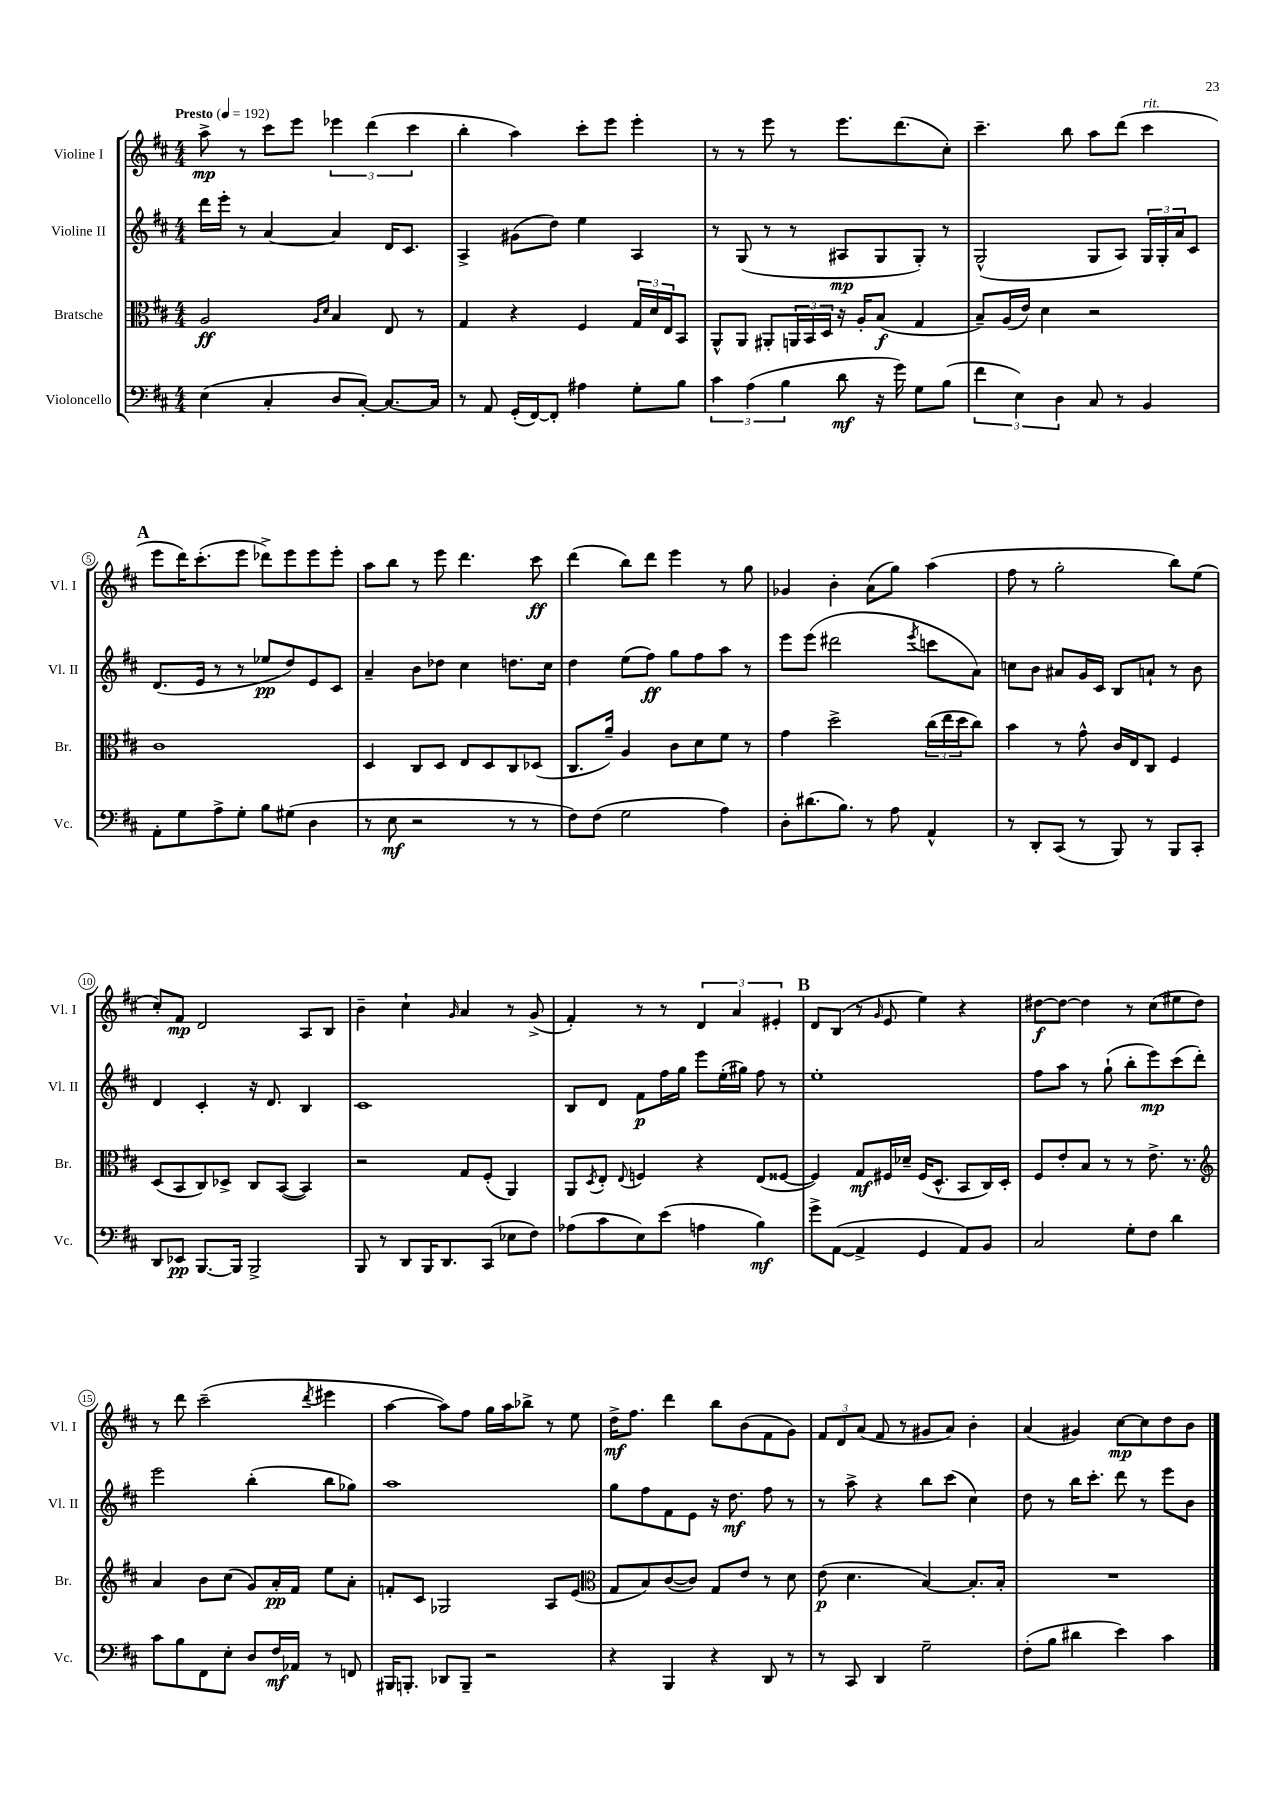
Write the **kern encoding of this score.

**kern	**kern	**kern	**kern
*staff4	*staff3	*staff2	*staff1
*clefF4	*clefC3	*clefG2	*clefG2
*k[f#c#]	*k[f#c#]	*k[f#c#]	*k[f#c#]
*M4/4	*M4/4	*M4/4	*M4/4
*MM192	*MM192	*MM192	*MM192
(4E\	2A/	16ddd\LL	8aa^\
.	.	16eee'\JJ	.
.	.	8r	8r
4C#'/	.	[4a/	8ccc#\L
.	.	.	8eee\J
.	16qqA/LL	.	.
.	16qqd/JJ	.	.
8D/L	4B/	4a/]	6eee-\
[8C#'/J)	.	.	.
.	.	.	(6ddd\
8.C#/_L	8E/	16d/LK	.
.	.	8.c#/J	.
.	.	.	6ccc#\
.	8r	.	.
16C#/]Jk	.	.	.
=	=	=	=
8r	4G/	4A^/	4bb'\
8AA/	.	.	.
(16GG'/LL	4r	(8g#\L	4aa\)
[16FF#/J)	.	.	.
8FF#'/]J	.	8dd\J)	.
4A#\	4F#/	4ee\	8ccc#'\L
.	.	.	8eee\J
8G'\L	24G/LL	4A/	4eee'\
.	24d/	.	.
.	24E/J	.	.
8B\J	8BB/J	.	.
=	=	=	=
6c#\	8AA^^/L	8r	8r
.	8AA/J	(8G/	8r
(6A\	.	.	.
.	8AA#'/L	8r	8eee\
6B\	.	.	.
.	24AA/L	8r	8r
.	24BB/	.	.
.	24D/JJ	.	.
8d\	16r	8A#/L	8.eee\L
.	16A'/LK	.	.
16r	(8B/J	8G/	.
16g\)	.	.	(8.ddd\
8G\L	4G/	8G'/J)	.
(8B\J	.	8r	8cc#'\J)
=	=	=	=
6f#\	8B~/L)	(2G^^/	4.ccc#~\
.	(16A/L	.	.
6E\)	.	.	.
.	16e/JJ)	.	.
.	4d\	.	.
6D\	.	.	.
.	.	.	8bb\
8C#/	2r	8G/L	8aa\L
8r	.	8A/J)	(8ddd\J
4BB/	.	24G/LL	4ccc#\
.	.	24G'/	.
.	.	24a/J	.
.	.	8c#/J	.
=	=	=	=
8AA'\L	1c#	(8.d/L	8eee\L
8G\	.	.	16ddd\K)
.	.	16e/Jk	(8.ccc#'\
8A^\	.	8r	.
8G'\J	.	8r	8eee\J
8B\L	.	8ee-/L	8ddd-^\L)
(8G#\J	.	8dd/)	8eee\
4D\	.	8e/	8eee\
.	.	8c#/J	8eee'\J
=	=	=	=
8r	4D/	4a~/	8aa\L
8E\	.	.	8bb\J
2r	8C#/L	8b\L	8r
.	8D/J	8dd-\J	8eee\
.	8E/L	4cc#\	4.ddd\
.	8D/	.	.
8r	8C#/	8.dd\L	.
8r	(8D-/J	.	8ccc#\
.	.	16cc#\Jk	.
=	=	=	=
8F#\L)	8.C#/L	4dd\	(4ddd\
(8F#\J	.	.	.
.	16a~/Jk)	.	.
2G\	4A/	(8ee\L	8bb\L)
.	.	8ff#\J)	8ddd\J
.	8c#\L	8gg\L	4eee\
.	8d\	8ff#\	.
4A\)	8f#\J	8aa\J	8r
.	8r	8r	8gg\
=	=	=	=
8D'\L	4g\	8eee\L	4g-/
(8.d#\	.	(8eee\J	.
.	2dd^\	2ddd#\	4b'\
8.B\J)	.	.	.
8r	.	.	(8a\L
8A\	.	.	8gg\J)
.	.	8qeee/	.
4AA^^/	(24cc#\LL	8ccc\L	(4aa\
.	24ee\	.	.
.	24dd\J	.	.
.	8cc#\J)	8a\J)	.
=	=	=	=
8r	4b\	8cc\L	8ff#\
8DD'/L	.	8b\J	8r
(8CC#/J	8r	8a#/L	2gg'\
8r	8g^^\	16g/L	.
.	.	16c#/JJ	.
8BBB/)	16c#/LL	8B/L	.
.	16E/J	.	.
8r	8C#/J	8a`/J	.
8BBB/L	4F#/	8r	8bb\L)
8CC#'/J	.	8b\	(8ee\J
=	=	=	=
8DD/L	(8D/L	4d/	8cc#'/L)
8EE-/J	8BB/	.	8f#/J
[8.BBB/L	8C#/)	4c#'/	2d/
.	8D-^/J	.	.
16BBB/]Jk	.	.	.
2BBB^/	8C#/L	16r	.
.	.	8.d/	.
.	([8BB/J	.	.
.	4BB/])	4B/	8A/L
.	.	.	8B/J
=	=	=	=
8BBB/	2r	1c#	4b~\
8r	.	.	.
8DD/L	.	.	4cc#`\
16BBB/K	.	.	.
8.DD/	.	.	.
.	.	.	16qqg/
.	8G/L	.	4a/
(8CC#/J	(8F#'/J	.	.
8E-\L	4AA/)	.	8r
8F#\J)	.	.	(8g^/
=	=	=	=
(8A-\L	8AA/L	8B/L	4f#'/)
.	8qD/	.	.
8c#\	8E'/J	8d/J	.
.	8qqE/	.	.
8E\)	4F/	8f#\L	8r
(8e\J	.	16ff#\L	8r
.	.	16gg\JJ	.
4A\	4r	8eee\L	6d/
.	.	(16ee'\L	.
.	.	.	6a/
.	.	16gg#\JJ)	.
4B\)	(8E/L	8ff#\	.
.	.	.	6e#'/
.	[8F##/J	8r	.
=	=	=	=
8g^\L	4F##/])	1ee'	8d/L
([8AA\J	.	.	(8B/J
4AA^/]	8G/L	.	8r
.	.	.	16qqg/
.	16F#/L	.	8e/
.	16d-~/JJ	.	.
4GG/	(16F#/LK	.	4ee\)
.	8.D^^/J	.	.
8AA/L)	8BB/L	.	4r
8BB/J	16C#/L)	.	.
.	16D'/JJ	.	.
=	=	=	=
2C#/	8F#/L	8ff#\L	[8dd#\L
.	8e'/	8aa\J	8dd#\_J
.	8B/J	8r	4dd#\]
.	8r	(8gg`\	.
8G'\L	8r	8bb'\L	8r
8F#\J	8.e^\	8eee\)	(8cc#\L
4d\	.	(8ccc#\	8ee#\
.	8.r	.	.
.	.	8ddd'\J)	8dd#\J)
=	=	=	=
*	*clefG2	*	*
8c#\L	4a/	2eee\	8r
8B\	.	.	8ddd\
8FF#\	8b\L	.	(2ccc#~\
8E'\J	(8cc#\J	.	.
8D/L	8g/L)	(4bb'\	.
16F#/L	16a'/L	.	.
16AA-/JJ	16f#/JJ	.	.
.	.	.	8qddd/
8r	8ee\L	8bb\L	4eee#\
8FF/	8a'\J	8gg-\J)	.
=	=	=	=
16BBB#/LK	8f'/L	1aa	[4aa\
8.BBB'/J	.	.	.
.	8c#/J	.	.
8DD-/L	2G-/	.	8aa\]L)
8BBB~/J	.	.	8ff#\J
2r	.	.	16gg\LL
.	.	.	16aa\J
.	.	.	8bb-^\J
.	8A/L	.	8r
.	(8e/J	.	8ee\
=	=	=	=
*	*clefC3	*	*
4r	8G/L	8gg\L	16dd^\LK
.	.	.	8.ff#\J
.	8B/)	8ff#\	.
4BBB/	([8c#/	8f#\	4ddd\
.	8c#/]J)	8e\J	.
4r	8G/L	16r	8bb\L
.	.	8.dd\	.
.	8e/J	.	(8b\
8DD/	8r	8ff#\	8f#\
8r	8d\	8r	8g\J)
=	=	=	=
8r	(8e\	8r	12f#/L
.	.	.	12d/
8CC#/	4.d\	8aa^\	.
.	.	.	(12a/J
4DD/	.	4r	8f#/
.	.	.	8r
2G~\	[4B/)	8bb\L	8g#/L
.	.	(8ccc#\J	8a/J)
.	8.B'/]L	4cc#\)	4b'\
.	16B'/Jk	.	.
=	=	=	=
(8F#'\L	1r	8dd\	(4a/
8B\J	.	8r	.
4d#\	.	16bb\LK	4g#/)
.	.	8.ccc#'\J	.
4e\)	.	8ddd\	[8cc#\L
.	.	8r	8cc#\]
4c#\	.	8eee\L	8dd\
.	.	8b\J	8b\J
==	==	==	==
*-	*-	*-	*-
